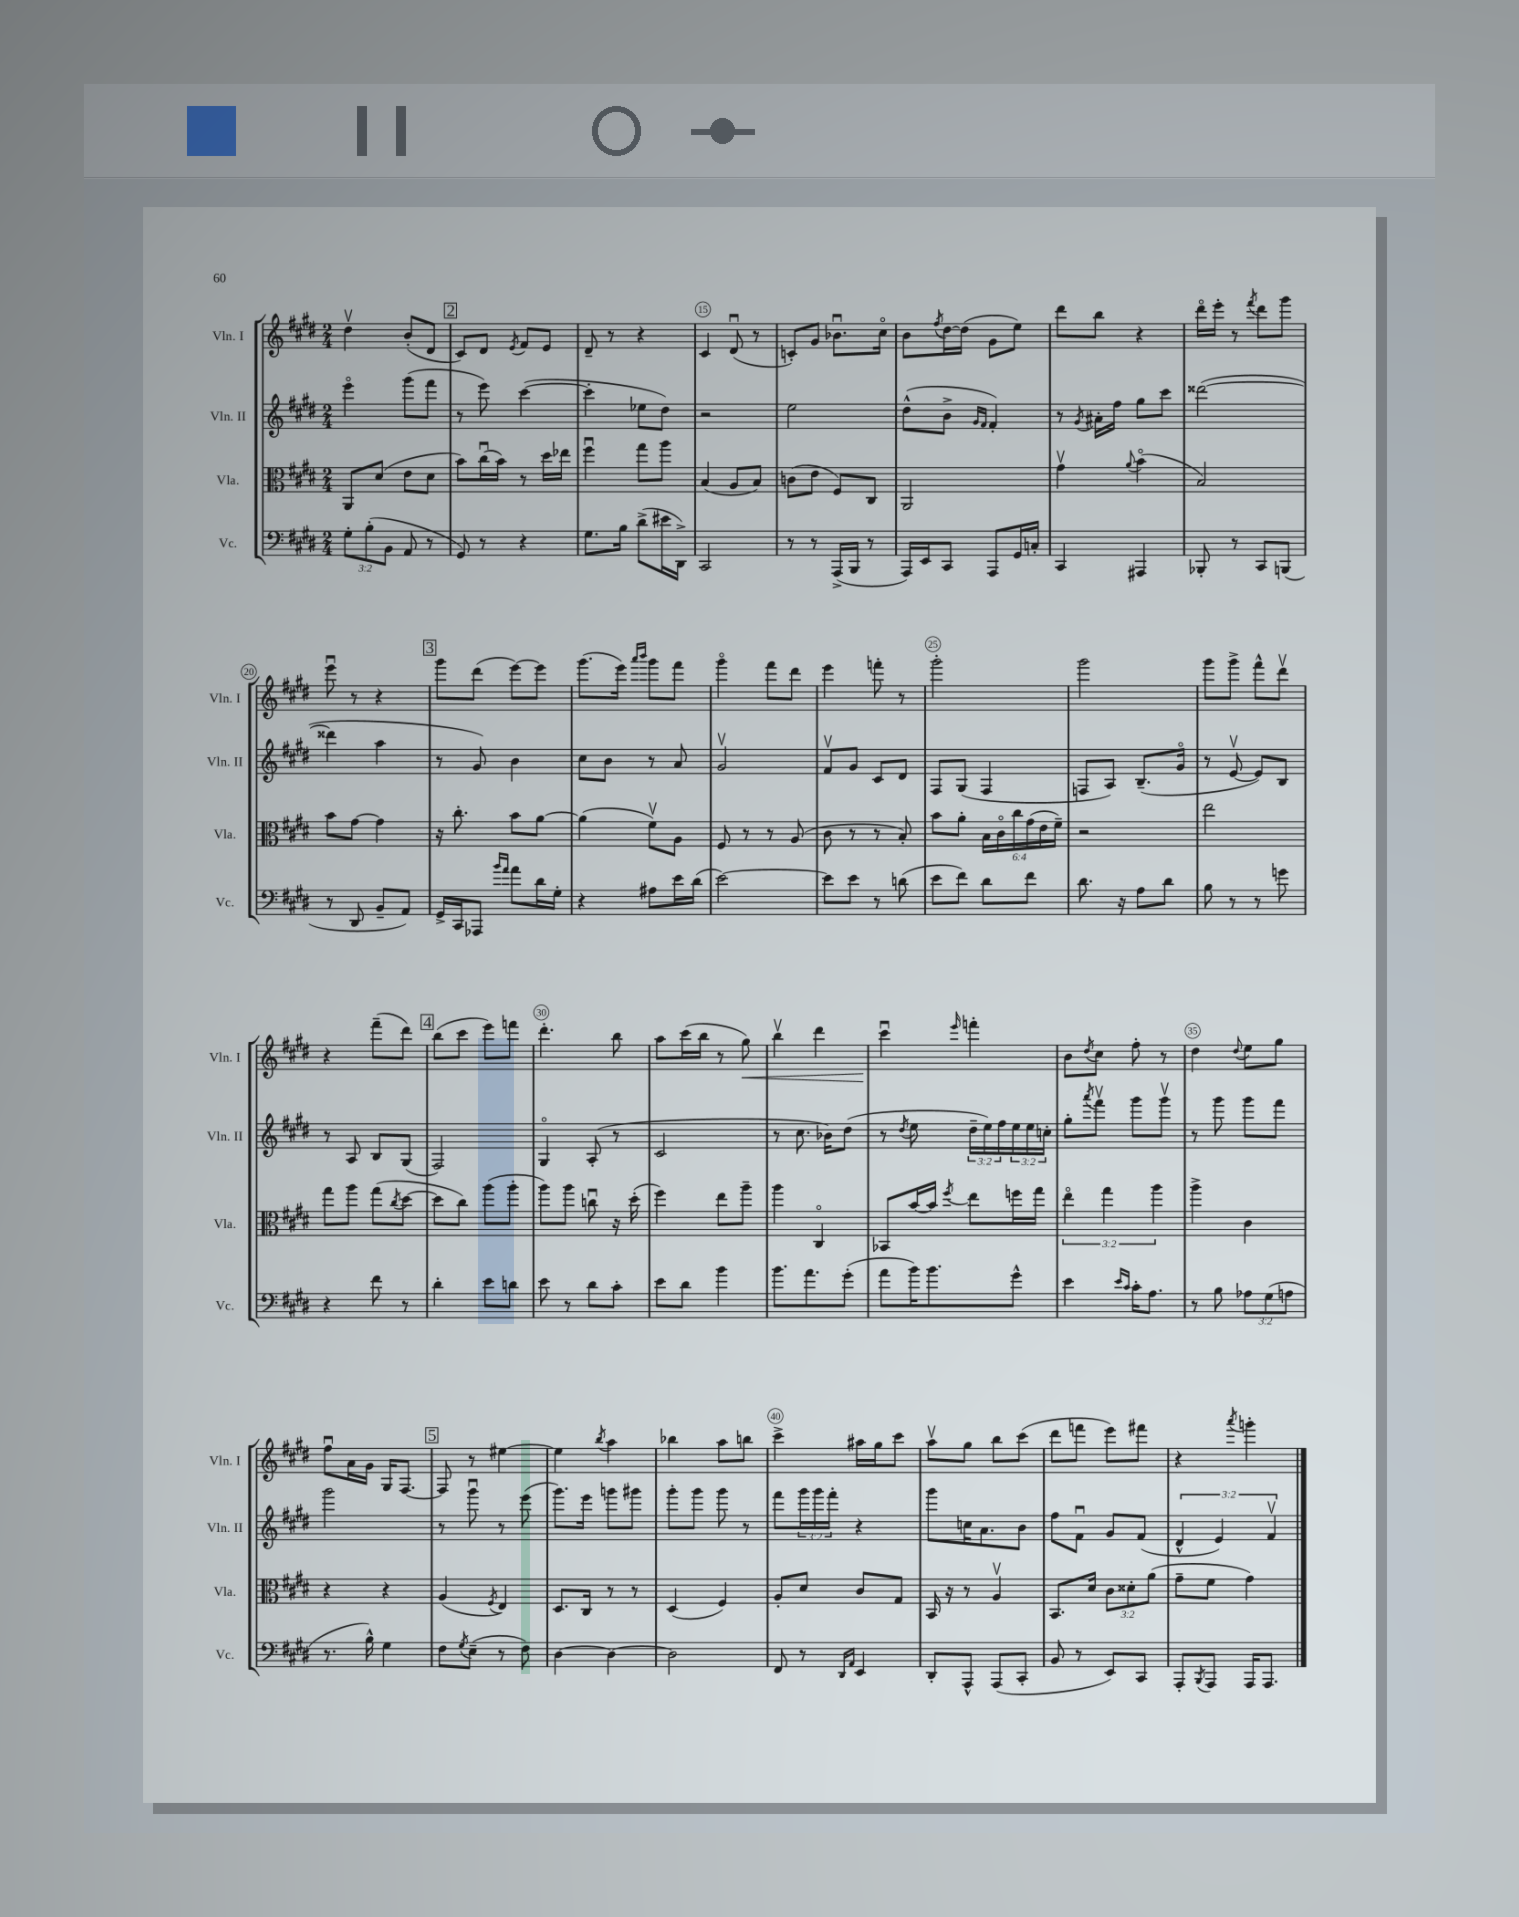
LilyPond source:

<<
\new StaffGroup <<
\new Staff = "s0" \with { instrumentName = "Vln. I" shortInstrumentName = "Vln. I" } {
    \clef treble \key e \major \numericTimeSignature \time 2/4
    dis''4\upbow b'8-.( dis'8 |
    \mark \markup { \box "2" } cis'8) dis'8 \acciaccatura { e'8 } fis'8 e'8 |
    dis'8-- r8 r4 |
    cis'4 dis'8\downbow( r8 |
    c'8-.) gis'8 bes'8.\downbow cis''16\flageolet |
    b'8 \acciaccatura { fis''8 } dis''16~ dis''16( gis'8 e''8) |
    dis'''8 b''8 r4 |
    dis'''16\flageolet e'''16-. r8 \acciaccatura { fis'''8 } dis'''8 gis'''8 |
    e'''8\downbow r8 r4 |
    \mark \markup { \box "3" } gis'''8 dis'''8( e'''8~) e'''8 |
    gis'''8.( e'''16) \grace { a'''16 b'''16 } gis'''8 fis'''8 |
    gis'''4\flageolet fis'''8 dis'''8 |
    e'''4 f'''8-. r8 |
    gis'''2-. |
    gis'''2 |
    gis'''8 gis'''8-> fis'''8-^ dis'''8\upbow |
    r4 fis'''8--( dis'''8) |
    \mark \markup { \box "4" } b''8( cis'''8 e'''8) f'''8 |
    dis'''4.-. b''8 |
    a''8 cis'''16( b''16 r8 gis''8\<) |
    b''4\upbow dis'''4 |
    cis'''4\downbow\! \grace { e'''16 } f'''4-. |
    b'8 \acciaccatura { dis''8 } cis''8 fis''8-. r8 |
    dis''4 \appoggiatura { dis''8 } e''8 gis''8 |
    fis''8\downbow a'16 gis'16 gis16 fis8.~ |
    \mark \markup { \box "5" } fis8 r8 eis''4~ |
    eis''4 \acciaccatura { b''8 } a''4 |
    bes''4 a''8 b''8 |
    cis'''4-> ais''16 gis''16 cis'''8 |
    a''8\upbow gis''8 b''8 cis'''8( |
    dis'''8 f'''8 e'''8) fis'''8 |
    r4 \acciaccatura { a'''8 } g'''4-. \bar "|." |
}
\new Staff = "s1" \with { instrumentName = "Vln. II" shortInstrumentName = "Vln. II" } {
    \clef treble \key e \major \numericTimeSignature \time 2/4 \override Staff.TupletNumber.text = #tuplet-number::calc-fraction-text
    e'''4\flageolet gis'''8( fis'''8 |
    \mark \markup { \box "2" } r8 e'''8) cis'''4~( |
    cis'''4-. ees''8 dis''8) |
    r2 |
    e''2 |
    dis''8-^( b'8-> \grace { gis'16 fis'16 } fis'4-.) |
    r8 \acciaccatura { gis'8 } ais'16-. fis''16 gis''8 cis'''8 |
    disis'''2~( |
    disis'''4 a''4 |
    \mark \markup { \box "3" } r8 gis'8) b'4 |
    cis''8 b'8 r8 a'8 |
    gis'2\upbow |
    fis'8\upbow gis'8 cis'8 dis'8 |
    fis8 gis8( fis4 |
    f8 a8) b8.--( gis'16\flageolet |
    r8 e'8~\upbow e'8) b8 |
    r8 a8 b8 gis8( |
    \mark \markup { \box "4" } fis2) |
    gis4\flageolet a8-.( r8 |
    cis'2 |
    r8 cis''8. bes'16) dis''8( |
    r8 \acciaccatura { dis''8 } e''8 \tuplet 3/2 { dis''16-- e''16) fis''16 } \tuplet 3/2 { e''16 e''16 c''16-. } |
    gis''8-. \acciaccatura { a'''8 } fis'''8\upbow gis'''8 gis'''8\upbow |
    r8 gis'''8 gis'''8 fis'''8 |
    gis'''2 |
    \mark \markup { \box "5" } r8 gis'''8\downbow r8 e'''8( |
    gis'''8.) e'''16 g'''8 gis'''8 |
    gis'''8-. gis'''8 gis'''8 r8 |
    fis'''8 \tuplet 3/2 { gis'''16 gis'''16 fis'''16-. } r4 |
    gis'''8 c''16 a'8. b'8 |
    fis''8 fis'8\downbow gis'8 fis'8( |
    \tuplet 3/2 { dis'4-^ e'4) fis'4\upbow } \bar "|." |
}
\new Staff = "s2" \with { instrumentName = "Vla." shortInstrumentName = "Vla." } {
    \clef alto \key e \major \numericTimeSignature \time 2/4 \override Staff.TupletNumber.text = #tuplet-number::calc-fraction-text
    a,8 dis'8( e'8 dis'8 |
    \mark \markup { \box "2" } b'8) cis''16\downbow( b'16) r8 dis''16 ees''16 |
    fis''4\downbow gis''8 a''8 |
    b4( a8 b8) |
    c'8( e'8 fis8) cis8 |
    a,2 |
    gis'4\upbow \appoggiatura { a'8 } b'4\flageolet( |
    b2) |
    b'8 gis'8~ gis'4 |
    \mark \markup { \box "3" } r16 cis''8.-. b'8 a'8~ |
    a'4( fis'8\upbow) a8 |
    fis8 r8 r8 a8( |
    cis'8 r8 r8 b8-.) |
    b'8 a'8-. \tuplet 6/4 { b16 cis'16\flageolet cis''16 gis'16( e'16 fis'16--) } |
    r2 |
    e''2 |
    gis''8 a''8 gis''8( \acciaccatura { cis''8 } dis''8~ |
    \mark \markup { \box "4" } dis''8 cis''8) a''8( a''8-. |
    a''8) a''8 c''8\downbow r16 dis''16-.( |
    fis''4) e''8 a''8-- |
    a''4 cis4\flageolet |
    bes,8 b'16~ b'16 \acciaccatura { fis''8 } e''8 f''16 gis''16 |
    \tuplet 3/2 { e''4\flageolet gis''4 a''4 } |
    a''4-> cis'4 |
    r4 r4 |
    \mark \markup { \box "5" } a4( \acciaccatura { fis8 } e4) |
    dis8. cis16 r8 r8 |
    dis4( fis4) |
    a8-. dis'8 cis'8 gis8 |
    b,16 r16 r8 a4\upbow |
    b,8. dis'16 \tuplet 3/2 { cis'8 disis'8-. a'8( } |
    gis'8-- fis'8 gis'4) \bar "|." |
}
\new Staff = "s3" \with { instrumentName = "Vc." shortInstrumentName = "Vc." } {
    \clef bass \key e \major \numericTimeSignature \time 2/4 \override Staff.TupletNumber.text = #tuplet-number::calc-fraction-text
    \tuplet 3/2 { gis8-. b8-.( b,8 } a,8 r8 |
    \mark \markup { \box "2" } gis,8) r8 r4 |
    gis8. b16 dis'8->( eis'16 dis,16->) |
    cis,2 |
    r8 r8 a,,16->( b,,16 r8 |
    a,,16) e,16 cis,8 a,,8 gis,16 c16-. |
    cis,4 ais,,4 |
    bes,,8-. r8 cis,8 b,,8( |
    r8 dis,8 b,8-- a,8) |
    \mark \markup { \box "3" } gis,16-> cis,16 aes,,8 \grace { b'16 a'16 } a'8 dis'16 gis16-. |
    r4 ais8 e'16 dis'16( |
    e'2~) |
    e'8 e'8 r8 d'8( |
    e'8 fis'8) dis'8 fis'8 |
    dis'8. r16 a8 dis'8 |
    b8 r8 r8 g'8 |
    r4 fis'8 r8 |
    \mark \markup { \box "4" } dis'4-. e'8 d'8 |
    e'8 r8 dis'8 cis'8-. |
    e'8 dis'8 b'4 |
    b'8. a'8. gis'8-.( |
    a'8 b'16) b'8. gis'8-^ |
    e'4 \grace { e'16 cis'16 } cis'16-. a8. |
    r8 b8 \tuplet 3/2 { aes8 gis8( a8 } |
    r8. b16-^) gis4 |
    \mark \markup { \box "5" } fis8 \acciaccatura { gis8 } e8--( r8 fis8) |
    dis4~ dis4~ |
    dis2 |
    fis,8 r8 \grace { dis,16 a,16 } e,4 |
    dis,8-. a,,8-^ a,,8( cis,8-. |
    b,8 r8 e,8) cis,8 |
    a,,8-. \acciaccatura { b,,8 } a,,8 a,,16 a,,8. \bar "|." |
}
>>
>>
\layout { \context { \Score currentBarNumber = #12 \override BarNumber.break-visibility = ##(#f #t #t) barNumberVisibility = #(every-nth-bar-number-visible 5) \override BarNumber.stencil = #(make-stencil-circler 0.1 0.3 ly:text-interface::print) } }
